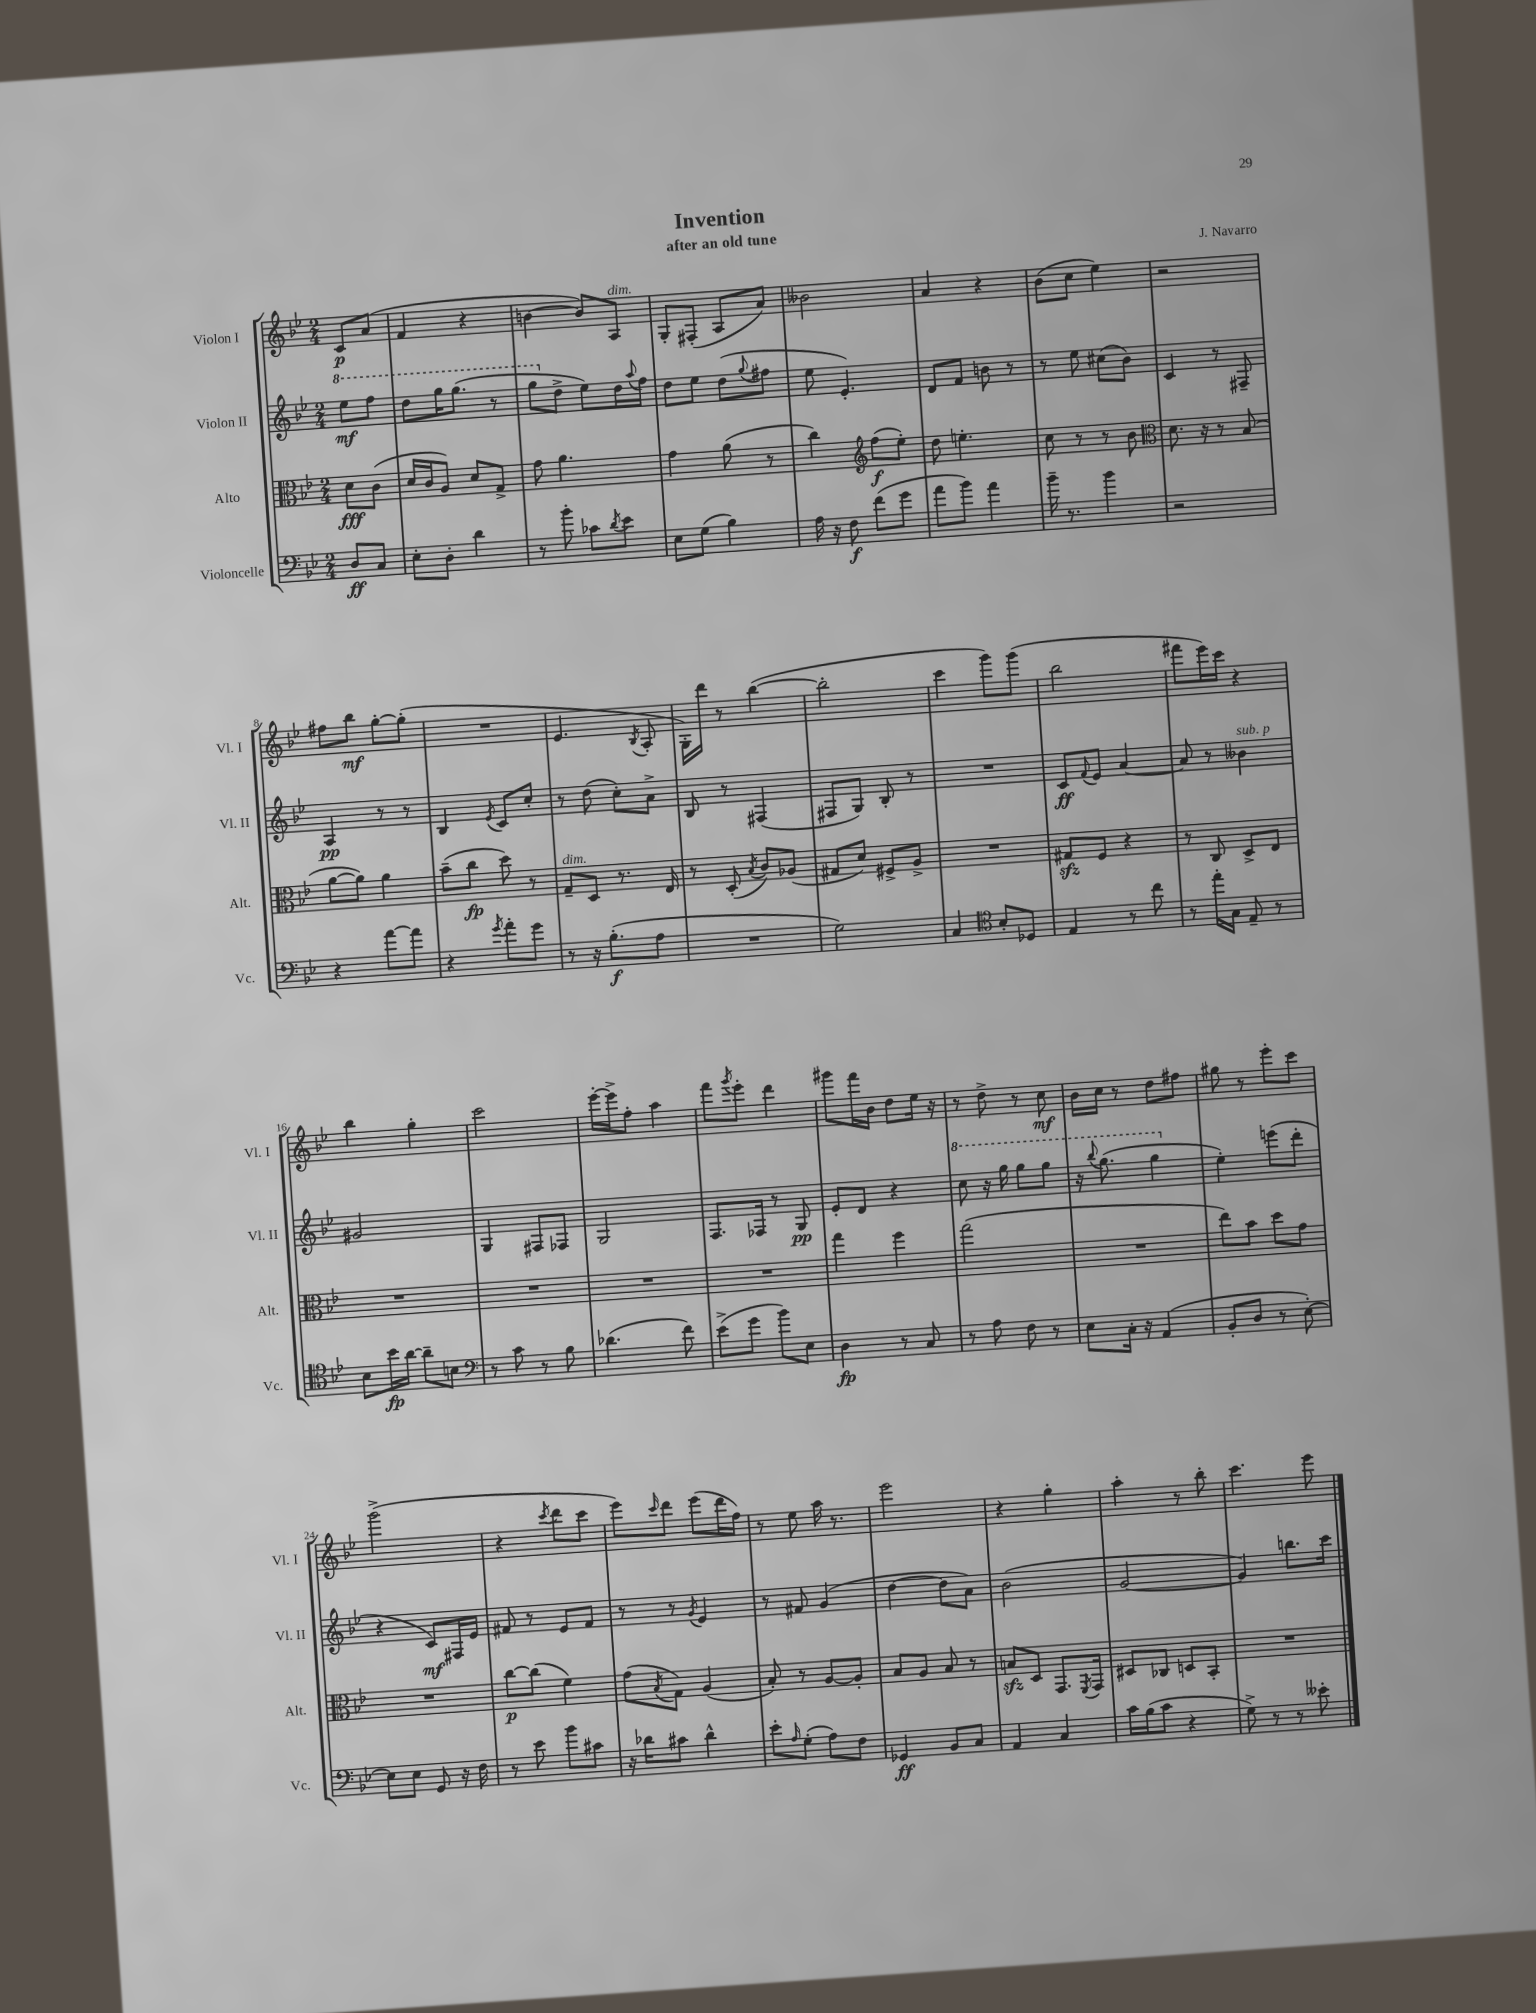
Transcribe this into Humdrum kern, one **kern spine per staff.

**kern	**kern	**kern	**kern
*staff4	*staff3	*staff2	*staff1
*clefF4	*clefC3	*clefG2	*clefG2
*k[b-e-]	*k[b-e-]	*k[b-e-]	*k[b-e-]
*M2/4	*M2/4	*M2/4	*M2/4
8D	8d	8eee-	8c
8C	(8c	8fff	(8a
=	=	=	=
8E-'	16d	8ddd	4f
.	16c	.	.
8D'	8A)	16ggg	.
.	.	(8.ggg	.
4d	8d	.	4r
.	8G^	8r	.
=	=	=	=
8r	8g	8ggg	[4b
8b-'	4.a	8dd^	.
8c-	.	8ee-)	8b])
8qd	.	.	.
8e-	.	16dd	8A
.	.	8qqaa	.
.	.	16ff	.
=	=	=	=
8E-	4g	8dd	8G'
(8G	.	8ee-	(8F#'
4B-)	(8a	(8dd	8A
.	.	8qqgg	.
.	8r	8ff#	8a)
=	=	=	=
16A	4cc)	8ee-	2b--
16r	.	.	.
8F	.	4.e-')	.
*	*clefG2	*	*
(8f	(8ff	.	.
8g	8ee-')	.	.
=	=	=	=
8a	8dd	8d	4a
8b-)	4.ee'	8f	.
4a	.	8b	4r
.	.	8r	.
=	=	=	=
16b-~	8cc	8r	(8b-
8.r	.	.	.
.	8r	8ee-	8cc
4b-	8r	(8cc#	4ee-)
.	8b-	8b-)	.
=	=	=	=
*	*clefC3	*	*
2r	8.d	4c	2r
.	16r	.	.
.	8r	8r	.
.	(8B-	8F#~	.
=	=	=	=
4r	[8a	4A	8ff#
.	8a])	.	8bb-
[8a	4a	8r	[8gg'
8a]	.	8r	(8gg']
=	=	=	=
4r	(8b-~	4B-	2r
.	8cc	.	.
8qg	.	8qe-	.
8a'	8dd)	8c	.
8g	8r	8cc'	.
=	=	=	=
8r	8G~	8r	4.e-
16r	8D	(8dd	.
(8.B-'	.	.	.
.	8.r	8cc')	.
.	.	.	8qB-
8A	.	8a^	8A'
.	16E-	.	.
=	=	=	=
2r	8r	8B-	16G')
.	.	.	16ddd
.	(8D'	8r	8r
.	8qB-	.	.
.	8c)	(4F#	([4bb-
.	(8A-	.	.
=	=	=	=
2G)	8G#	8F#	2bb-']
.	8d)	8G)	.
.	8F#^	8B-'	.
.	8A^	8r	.
=	=	=	=
4C	2r	2r	4ccc
*clefC4	*	*	*
8B-'	.	.	8ggg)
8D-	.	.	(8ggg
=	=	=	=
4E-	8G#	8c	2bb-
.	.	8qqf	.
.	8F	8e-	.
8r	4r	[4a	.
8cc	.	.	.
=	=	=	=
8r	8r	8a]	8fff#
16ee-'	8C	8r	16eee-)
16G	.	.	16ccc
8E-~	8D^	4b--	4r
8r	8E-	.	.
=	=	=	=
8B-	2r	2g#	4bb-
16b-	.	.	.
[16a	.	.	.
8a~]	.	.	4gg'
8B	.	.	.
=	=	=	=
*clefF4	*	*	*
8r	2r	4G	2ccc
8c	.	.	.
8r	.	8F#	.
8B-	.	8F-	.
=	=	=	=
(4.d-	2r	2G	[16eee-'
.	.	.	16eee-^]
.	.	.	8ff'
.	.	.	4aa
8f)	.	.	.
=	=	=	=
(8e-^	2r	8.F	8fff
.	.	.	8qggg
8g	.	.	8eee-'
.	.	16F-	.
8b-)	.	8r	4ddd
8E-	.	8G	.
=	=	=	=
4D	4gg	8e-'	8ggg#
.	.	8d	16fff
.	.	.	16b-
8r	4ff	4r	8dd
8C	.	.	16ee-
.	.	.	16r
=	=	=	=
8r	(2gg	8ccc	8r
8A	.	16r	8dd^
.	.	16ggg	.
8F	.	8ggg	8r
8r	.	8ggg	8cc
=	=	=	=
8E-	2r	16r	16b-
.	.	8qqbbb-	.
.	.	(8.ggg	16cc
16C'	.	.	8r
16r	.	.	.
(4AA	.	4ggg	8dd
.	.	.	8ff#
=	=	=	=
8BB-'	8ee-)	4ee-')	8gg#
8D	8b-	.	8r
8r	8dd	(8eee	8eee-'
[8E-')	8g	8ddd'	8ccc
=	=	=	=
8E-]	2r	4r	(2ggg^
8E-	.	.	.
8GG	.	8c)	.
16r	.	16F#	.
16F	.	16e-	.
=	=	=	=
8r	[8cc	8f#	4r
8e-	(8cc]	8r	.
.	.	.	8qccc
8b-	4f)	8e-	8ddd
8c#	.	8f#	8ccc
=	=	=	=
16r	(8g	8r	8eee-)
16d-	.	.	.
.	8qB-	.	16qqccc
8c#	8G)	8r	8ddd
.	.	8qg	.
4d-^^	(4A	4e-	(8eee-
.	.	.	16ddd
.	.	.	16ff)
=	=	=	=
8e-'	8B-')	8r	8r
16qqA	.	.	.
(8G'	8r	8f#	8ee-
8A)	[8A	(4g	16aa
.	.	.	8.r
8F	8A']	.	.
=	=	=	=
4GG-	8B-	[4dd	2eee-
.	8A	.	.
8BB-	8B-	8dd]	.
8C	8r	8a)	.
=	=	=	=
4AA	8B	(2b-	4r
.	8D	.	.
4C	8.GG	.	4gg'
.	8qFF	.	.
.	16GG	.	.
=	=	=	=
16c	8D#	[2g	4aa'
(16B-	.	.	.
8c	8C-	.	.
4r	8D	.	8r
.	8BB-'	.	8bb-'
=	=	=	=
8G^)	2r	4g])	4.ccc
8r	.	.	.
8r	.	8.bb	.
8e--'	.	.	8eee-
.	.	16ccc	.
==	==	==	==
*-	*-	*-	*-
